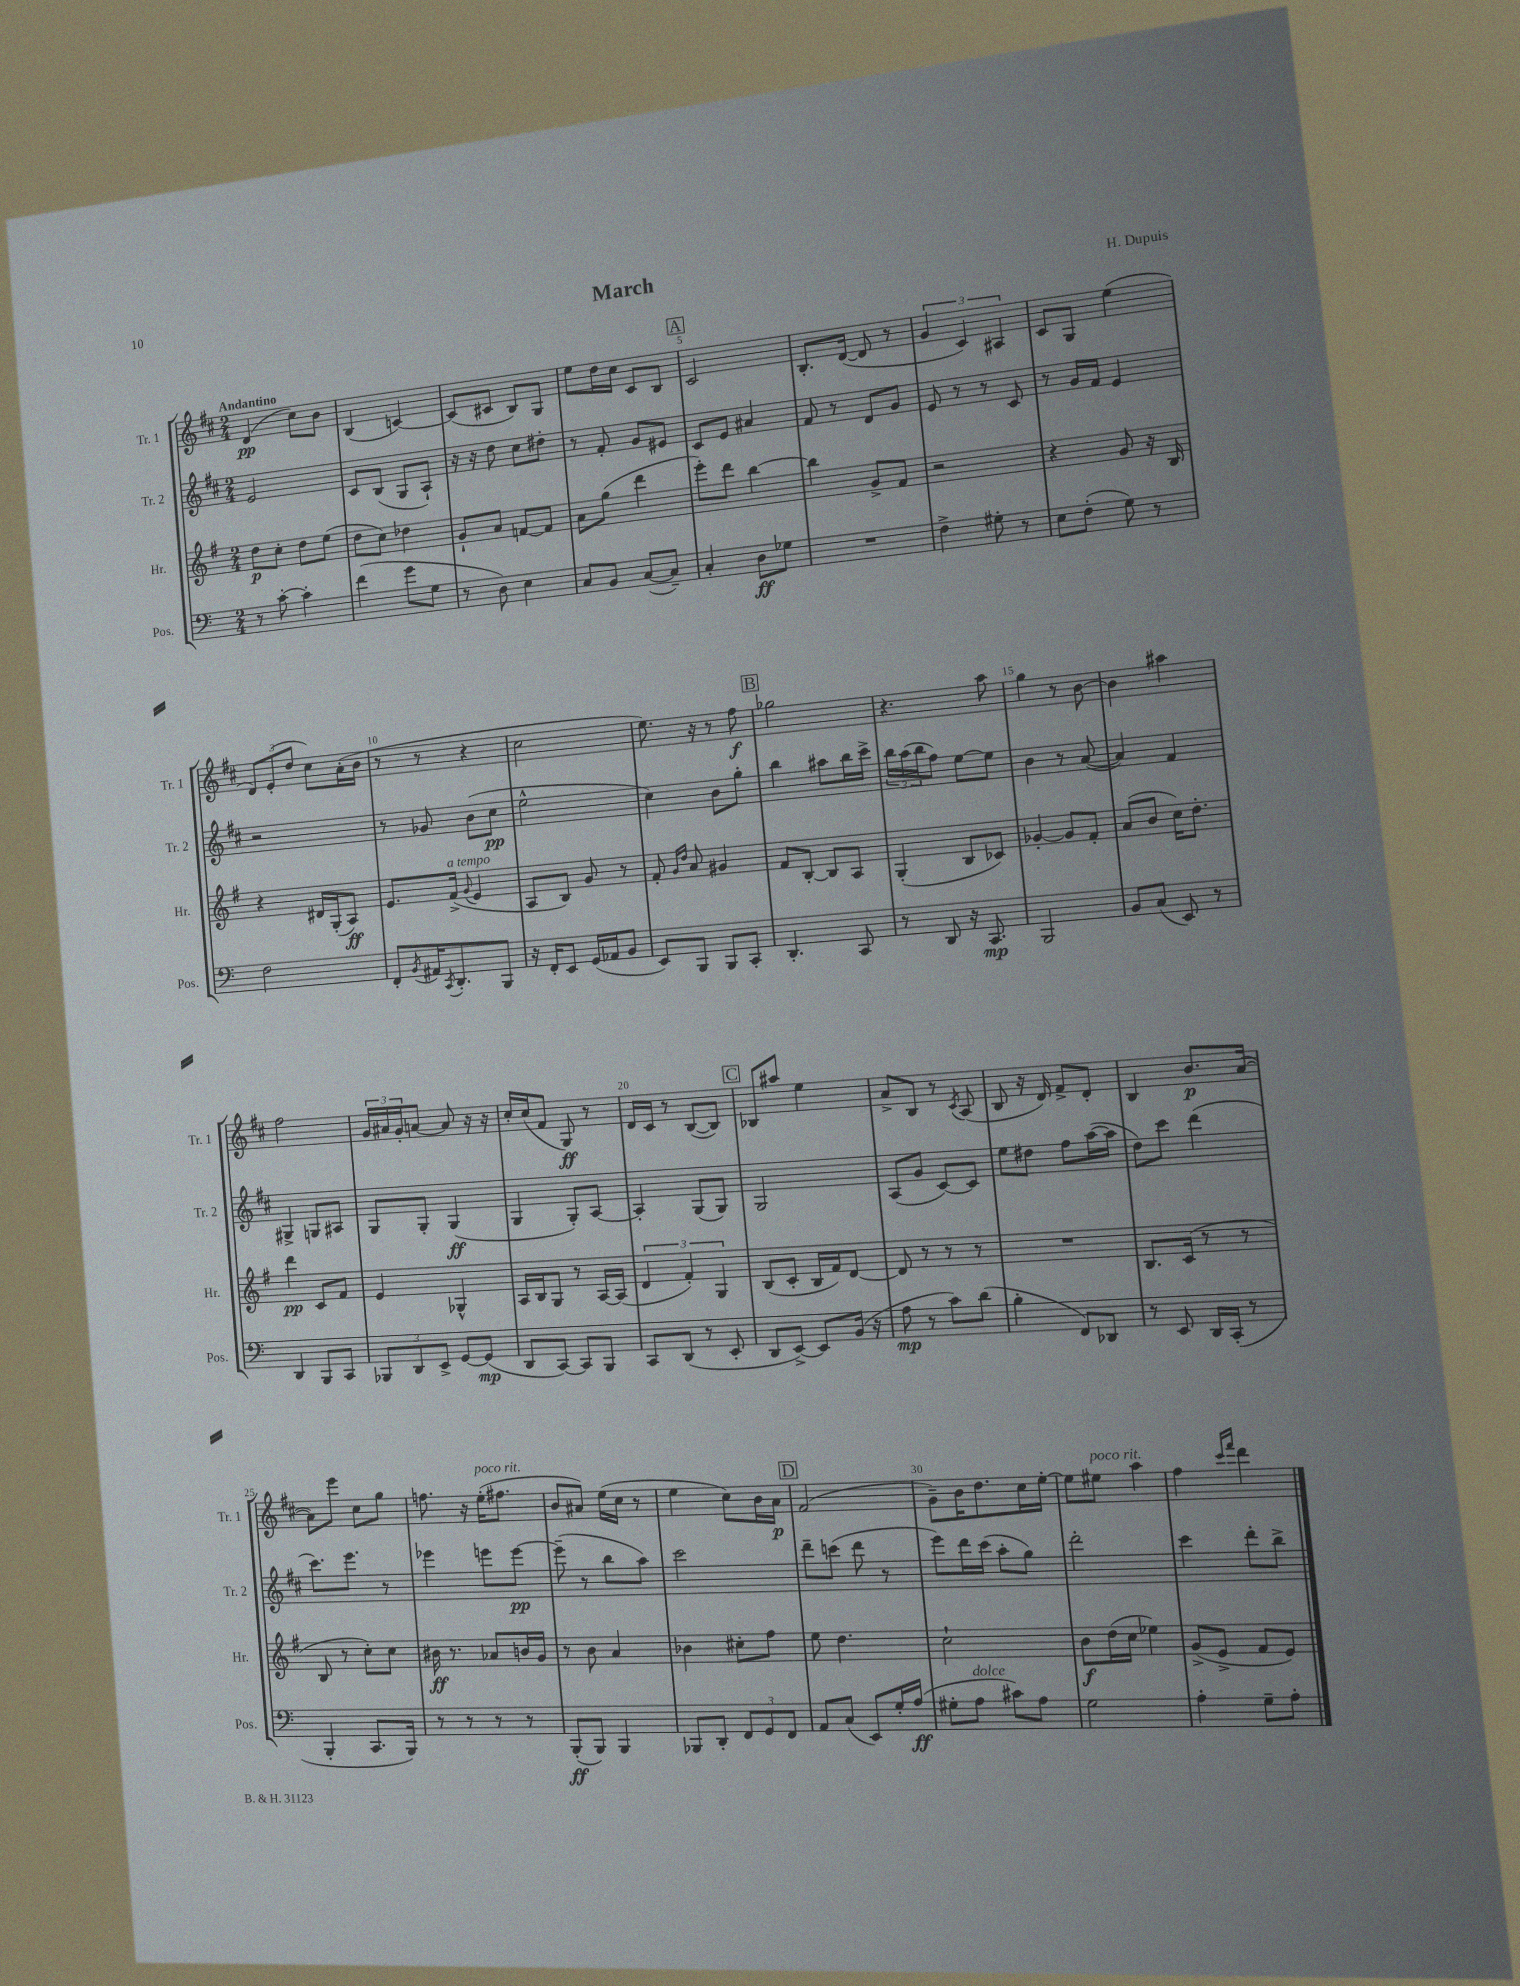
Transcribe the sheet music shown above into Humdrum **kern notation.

**kern	**dynam	**kern	**dynam	**kern	**dynam	**kern	**dynam
*part4	*part4	*part3	*part3	*part2	*part2	*part1	*part1
*staff4	*staff4	*staff3	*staff3	*staff2	*staff2	*staff1	*staff1
*I"Pos.	*	*I"Hr.	*	*I"Tr. 2	*	*I"Tr. 1	*
*I'Pos.	*	*I'Hr.	*	*I'Tr. 2	*	*I'Tr. 1	*
*clefF4	*	*clefG2	*	*clefG2	*	*clefG2	*
*k[]	*	*k[f#]	*	*k[f#c#]	*	*k[f#c#]	*
*M2/4	*	*M2/4	*	*M2/4	*	*M2/4	*
=1	=1	=1	=1	=1	=1	=1	=1
!	!	!	!	!	!	!LO:TX:a:B:t=Andantino	!
8r	.	8dd\L	p	2e/	.	(4d/	pp
[8c'\	.	8cc'\J	.	.	.	.	.
4c'\]	.	8dd\L	.	.	.	8cc#\L)	.
.	.	(8ee\J	.	.	.	8b\J	.
=2	=2	=2	=2	=2	=2	=2	=2
(4f\	.	8dd\L	.	8c#/L	.	(4B/	.
.	.	8cc\J)	.	(8B/J	.	.	.
8g\L	.	4dd-X\	.	8G/L	.	[4cn/)	.
8G\J	.	.	.	8A`/J)	.	.	.
=3	=3	=3	=3	=3	=3	=3	=3
8r	.	8g`/L	.	16r	.	(8c/L]	.
.	.	.	.	16r	.	.	.
8D\)	.	8a/J	.	8dd\	.	8c#X/J	.
4E\	.	[8fn/L	.	8cc#\L	.	8B/L)	.
.	.	8f/J]	.	8dd#X'\J	.	8G/J	.
=4	=4	=4	=4	=4	=4	=4	=4
8C/L	.	8a\L	.	8r	.	8ee\L	.
8BB/J	.	(8gg\J	.	8f#'/	.	16dd\L	.
.	.	.	.	.	.	16cc#\JJ	.
([8C/L	.	4ddd\	.	8g/L	.	8c#/L	.
8C~/J])	.	.	.	8e#X/J	.	8B/J	.
!!LO:REH:place=s1:t=A
=5	=5	=5	=5	=5	=5	=5	=5
4C'/	.	8eee'\L)	.	8c#/L	.	2c#/	.
.	.	8ddd\J	.	8e/J	.	.	.
8D\L	ff	[4bb\	.	4a#X/	.	.	.
8G-X\J	.	.	.	.	.	.	.
=6	=6	=6	=6	=6	=6	=6	=6
2r	.	4bb\]	.	8f#/	.	8.B'/L	.
.	.	.	.	8r	.	.	.
.	.	.	.	.	.	([16d/Jk	.
.	.	8g^/L	.	8d/L	.	8d/]	.
.	.	8f#/J	.	8g/J	.	8r	.
=7	=7	=7	=7	=7	=7	=7	=7
4F^\	.	2r	.	8e/	.	6g/	.
.	.	.	.	8r	.	.	.
.	.	.	.	.	.	6c#/)	.
8G#X'\	.	.	.	8r	.	.	.
.	.	.	.	.	.	6A#X/	.
8r	.	.	.	8c#/	.	.	.
=8	=8	=8	=8	=8	=8	=8	=8
8E\L	.	4r	.	8r	.	8c#/L	.
(8F'\J	.	.	.	16g/LL	.	8G/J	.
.	.	.	.	16f#/JJ	.	.	.
8G\)	.	8g/	.	4e/	.	(4ee\	.
8r	.	16r	.	.	.	.	.
.	.	16B/	.	.	.	.	.
!!LO:LB:g=z
=9	=9	=9	=9	=9	=9	=9	=9
2F\	.	4r	.	2r	.	12d/L)	.
.	.	.	.	.	.	(12e'/	.
.	.	.	.	.	.	12dd/J	.
.	.	16d#X/LL	.	.	.	8cc#\L)	.
.	.	(16G'/J	.	.	.	.	.
.	.	8A/J)	ff	.	.	(16a'\L	.
.	.	.	.	.	.	16b\JJ	.
=10	=10	=10	=10	=10	=10	=10	=10
8FF'/L	.	8.e/L	.	8r	.	8r	.
8qBB/	.	.	.	.	.	.	.
16AA#X/K	.	.	.	8g-X/	.	8r	.
8qCC/	.	.	.	.	.	.	.
!	!	!LO:TX:a:i:t=a tempo	!	!	!	!	!
8.DD'/	.	(16f#^/Jk	.	.	.	.	.
.	.	8qqg/	.	.	.	.	.
.	.	4e/	.	(8b\L	.	4r	.
8BBB/J	.	.	.	8cc#\J	pp	.	.
=11	=11	=11	=11	=11	=11	=11	=11
16r	.	8A/L	.	2ee^^\	.	2cc#\	.
16FF'/KL	.	.	.	.	.	.	.
8EE/J	.	8B/J)	.	.	.	.	.
(16GG/LL	.	8g/	.	.	.	.	.
16AA-X/J	.	.	.	.	.	.	.
8BB/J	.	8r	.	.	.	.	.
=12	=12	=12	=12	=12	=12	=12	=12
8EE/L)	.	8f#'/	.	4cc#\)	.	8.ee\)	.
.	.	16qqg/LL	.	.	.	.	.
.	.	16qqdd/JJ	.	.	.	.	.
8BBB/J	.	8a/	.	.	.	.	.
.	.	.	.	.	.	16r	.
8BBB/L	.	4g#X/	.	8b\L	.	8r	.
8CC'/J	.	.	.	8gg'\J	.	8ff#\	f
!!LO:REH:place=s1:t=B
=13	=13	=13	=13	=13	=13	=13	=13
4.DD'/	.	8f#/L	.	4bb\	.	2gg-X\	.
.	.	[8B'/J	.	.	.	.	.
.	.	8B/L]	.	8aa#X\L	.	.	.
8CC/	.	8A/J	.	16bb\L	.	.	.
.	.	.	.	16ccc#^\JJ	.	.	.
=14	=14	=14	=14	=14	=14	=14	=14
8r	.	(4G'/	.	24bb\LL	.	4.r	.
.	.	.	.	(24aa\	.	.	.
.	.	.	.	24bb\J	.	.	.
8DD/	.	.	.	8ff#\J)	.	.	.
16r	.	8B/L	.	[8ee\L	.	.	.
8.CC/	mp	.	.	.	.	.	.
.	.	8c-X/J)	.	8ee\J]	.	8aa\	.
=15	=15	=15	=15	=15	=15	=15	=15
2BBB/	.	[4g-X'/	.	4b\	.	4gg\	.
.	.	8g-/L]	.	8r	.	8r	.
.	.	8f#'/J	.	([8a/	.	[8b\	.
=16	=16	=16	=16	=16	=16	=16	=16
8BB/L	.	(8a/L	.	4a/])	.	4b\]	.
(8C/J	.	8b/J	.	.	.	.	.
8EE/)	.	16cc\KL)	.	4f#/	.	4aa#X\	.
.	.	8.dd'\J	.	.	.	.	.
8r	.	.	.	.	.	.	.
!!LO:LB:g=z
=17	=17	=17	=17	=17	=17	=17	=17
4DD/	.	4ddd\	pp	4G#X^/	.	2ff#\	.
8BBB/L	.	8c/L	.	8Gn/L	.	.	.
8CC/J	.	8f#/J	.	8A#X/J	.	.	.
=18	=18	=18	=18	=18	=18	=18	=18
12BBB-X/L	.	4e/	.	8G/L	.	24g/LL	.
.	.	.	.	.	.	24a#X/	.
12DD/	.	.	.	.	.	24g'/J	.
.	.	.	.	8G'/J	.	[8an/J	.
12EE^/J	.	.	.	.	.	.	.
[8GG/L	.	4G-X^^/	.	(4G/	ff	8a/]	.
(8GG/J]	mp	.	.	.	.	16r	.
.	.	.	.	.	.	16r	.
=19	=19	=19	=19	=19	=19	=19	=19
8DD/L	.	16A/LL	.	4G/	.	16cc#'/LL	.
.	.	16B/J	.	.	.	(16cc#/J	.
[8CC/J)	.	8G/J	.	.	.	8f#/J	.
8CC/L]	.	8r	.	8G'/L)	.	8G/)	ff
8BBB/J	.	[16A/LL	.	[8A/J	.	8r	.
.	.	(16A/JJ]	.	.	.	.	.
=20	=20	=20	=20	=20	=20	=20	=20
8CC/L	.	6d/	.	4A'/]	.	16d/LL	.
.	.	.	.	.	.	16c#/JJ	.
(8DD/J	.	.	.	.	.	8r	.
.	.	6f#'/)	.	.	.	.	.
8r	.	.	.	(8G/L	.	([8B/L	.
.	.	6G/	.	.	.	.	.
8EE'/	.	.	.	8G/J)	.	8B/J])	.
!!LO:REH:place=s1:t=C
=21	=21	=21	=21	=21	=21	=21	=21
8DD/L	.	(8B/L	.	2G/	.	8B-X/L	.
[8EE^/J)	.	8c'/J	.	.	.	8aa#X/J	.
8EE/L]	.	16B/LL	.	.	.	4ee\	.
.	.	16f#/J)	.	.	.	.	.
(16BB/Jk	.	[8d/J	.	.	.	.	.
16r	.	.	.	.	.	.	.
=22	=22	=22	=22	=22	=22	=22	=22
8A\	mp	8d/]	.	(8A/L	.	8a^/L	.
8r	.	8r	.	8g/J	.	8B/J	.
8c\L)	.	8r	.	[8c#/L)	.	8r	.
.	.	.	.	.	.	8qc#/	.
(8d\J	.	8r	.	8c#/J]	.	(8A/	.
=23	=23	=23	=23	=23	=23	=23	=23
4B'\	.	2r	.	8ee\L	.	8B/	.
.	.	.	.	8dd#X\J	.	16r	.
.	.	.	.	.	.	16d/)	.
8FF/L)	.	.	.	8ff#\L	.	8f#^/L	.
8DD-X/J	.	.	.	([16aa\L	.	8d'/J	.
.	.	.	.	16aa\JJ]	.	.	.
=24	=24	=24	=24	=24	=24	=24	=24
8r	.	8.B/L	.	8dd\L)	.	4B/	.
8EE/	.	.	.	8ccc#\J	.	.	.
.	.	(16c/Jk	.	.	.	.	.
16DD/LL	.	8r	.	(4ddd\	.	8.b/L	p
(16CC'/JJ	.	.	.	.	.	.	.
8r	.	8r	.	.	.	.	.
.	.	.	.	.	.	([16a/Jk	.
!!LO:LB:g=z
=25	=25	=25	=25	=25	=25	=25	=25
4BBB'/	.	8B/	.	8.ccc#\L)	.	8a\L])	.
.	.	8r	.	.	.	8eee\J	.
.	.	.	.	8.eee\J	.	.	.
8.CC/L	.	8cc'\L)	.	.	.	8cc#\L	.
.	.	8cc\J	.	8r	.	8gg\J	.
16BBB/Jk)	.	.	.	.	.	.	.
=26	=26	=26	=26	=26	=26	=26	=26
8r	.	16b#X\	ff	4eee-X\	.	8.ffn\	.
.	.	8.r	.	.	.	.	.
8r	.	.	.	.	.	.	.
.	.	.	.	.	.	16r	.
!	!	!	!	!	!	!LO:TX:a:i:t=poco rit.	!
8r	.	8a-X/L	.	8eeen\L	.	(16ee'\KL	.
.	.	.	.	.	.	8.ff#X\J	.
8r	.	16bn/L	.	[8eee\J	pp	.	.
.	.	16g/JJ	.	.	.	.	.
=27	=27	=27	=27	=27	=27	=27	=27
(8BBB'/L	ff	8r	.	(8eee~\]	.	8b/L	.
8BBB/J)	.	8b\	.	8r	.	8a#X/J)	.
4BBB/	.	4a/	.	8bb\L	.	(16ee\LL	.
.	.	.	.	.	.	16cc#\JJ	.
.	.	.	.	8aa\J)	.	8r	.
=28	=28	=28	=28	=28	=28	=28	=28
8BBB-X/L	.	4b-X\	.	2ccc#\	.	4ee\	.
8DD'/J	.	.	.	.	.	.	.
12FF/L	.	8cc#X'\L	.	.	.	8cc#\L)	.
12GG/	.	.	.	.	.	.	.
.	.	8ff#\J	.	.	.	16b\L	.
12FF/J	.	.	.	.	.	.	.
.	.	.	.	.	.	16a\JJ	p
!!LO:REH:place=s1:t=D
=29	=29	=29	=29	=29	=29	=29	=29
8AA/L	.	8ee\	.	8ddd~\L	.	(2f#/	.
(8C/J	.	4.dd\	.	(8cccn\J	.	.	.
8EE/L)	.	.	.	8ddd\	.	.	.
16G'/L	.	.	.	8r	.	.	.
(16A/JJ	ff	.	.	.	.	.	.
=30	=30	=30	=30	=30	=30	=30	=30
8G#X'\L	.	2cc`\	.	8eee\L)	.	8g~\L)	.
!LO:TX:a:i:t=dolce	!	!	!	!	!	!	!
8A\J	.	.	.	16ddd\L	.	16b\K	.
.	.	.	.	(16ccc#\JJ	.	8.dd\	.
8c#X\L)	.	.	.	8aa'\L	.	.	.
8A\J	.	.	.	8gg\J)	.	16cc#\L	.
.	.	.	.	.	.	[16ee'\JJ	.
=31	=31	=31	=31	=31	=31	=31	=31
2G\	.	8b\L	f	2ddd'\	.	8ee\L]	.
!	!	!	!	!	!	!LO:TX:a:i:t=poco rit.	!
.	.	(16dd\L	.	.	.	8ee#X\J	.
.	.	16cc\JJ	.	.	.	.	.
.	.	4ee-X\)	.	.	.	4aa\	.
=32	=32	=32	=32	=32	=32	=32	=32
4A'\	.	(8g^/L	.	4ccc#\	.	4ff#\	.
.	.	8e^/J	.	.	.	.	.
.	.	.	.	.	.	16qqccc#/LL	.
.	.	.	.	.	.	16qqfff#/JJ	.
8G~\L	.	8f#/L	.	8ddd'\L	.	4ddd\	.
8A'\J	.	8e/J)	.	8bb^\J	.	.	.
==	==	==	==	==	==	==	==
*-	*-	*-	*-	*-	*-	*-	*-
